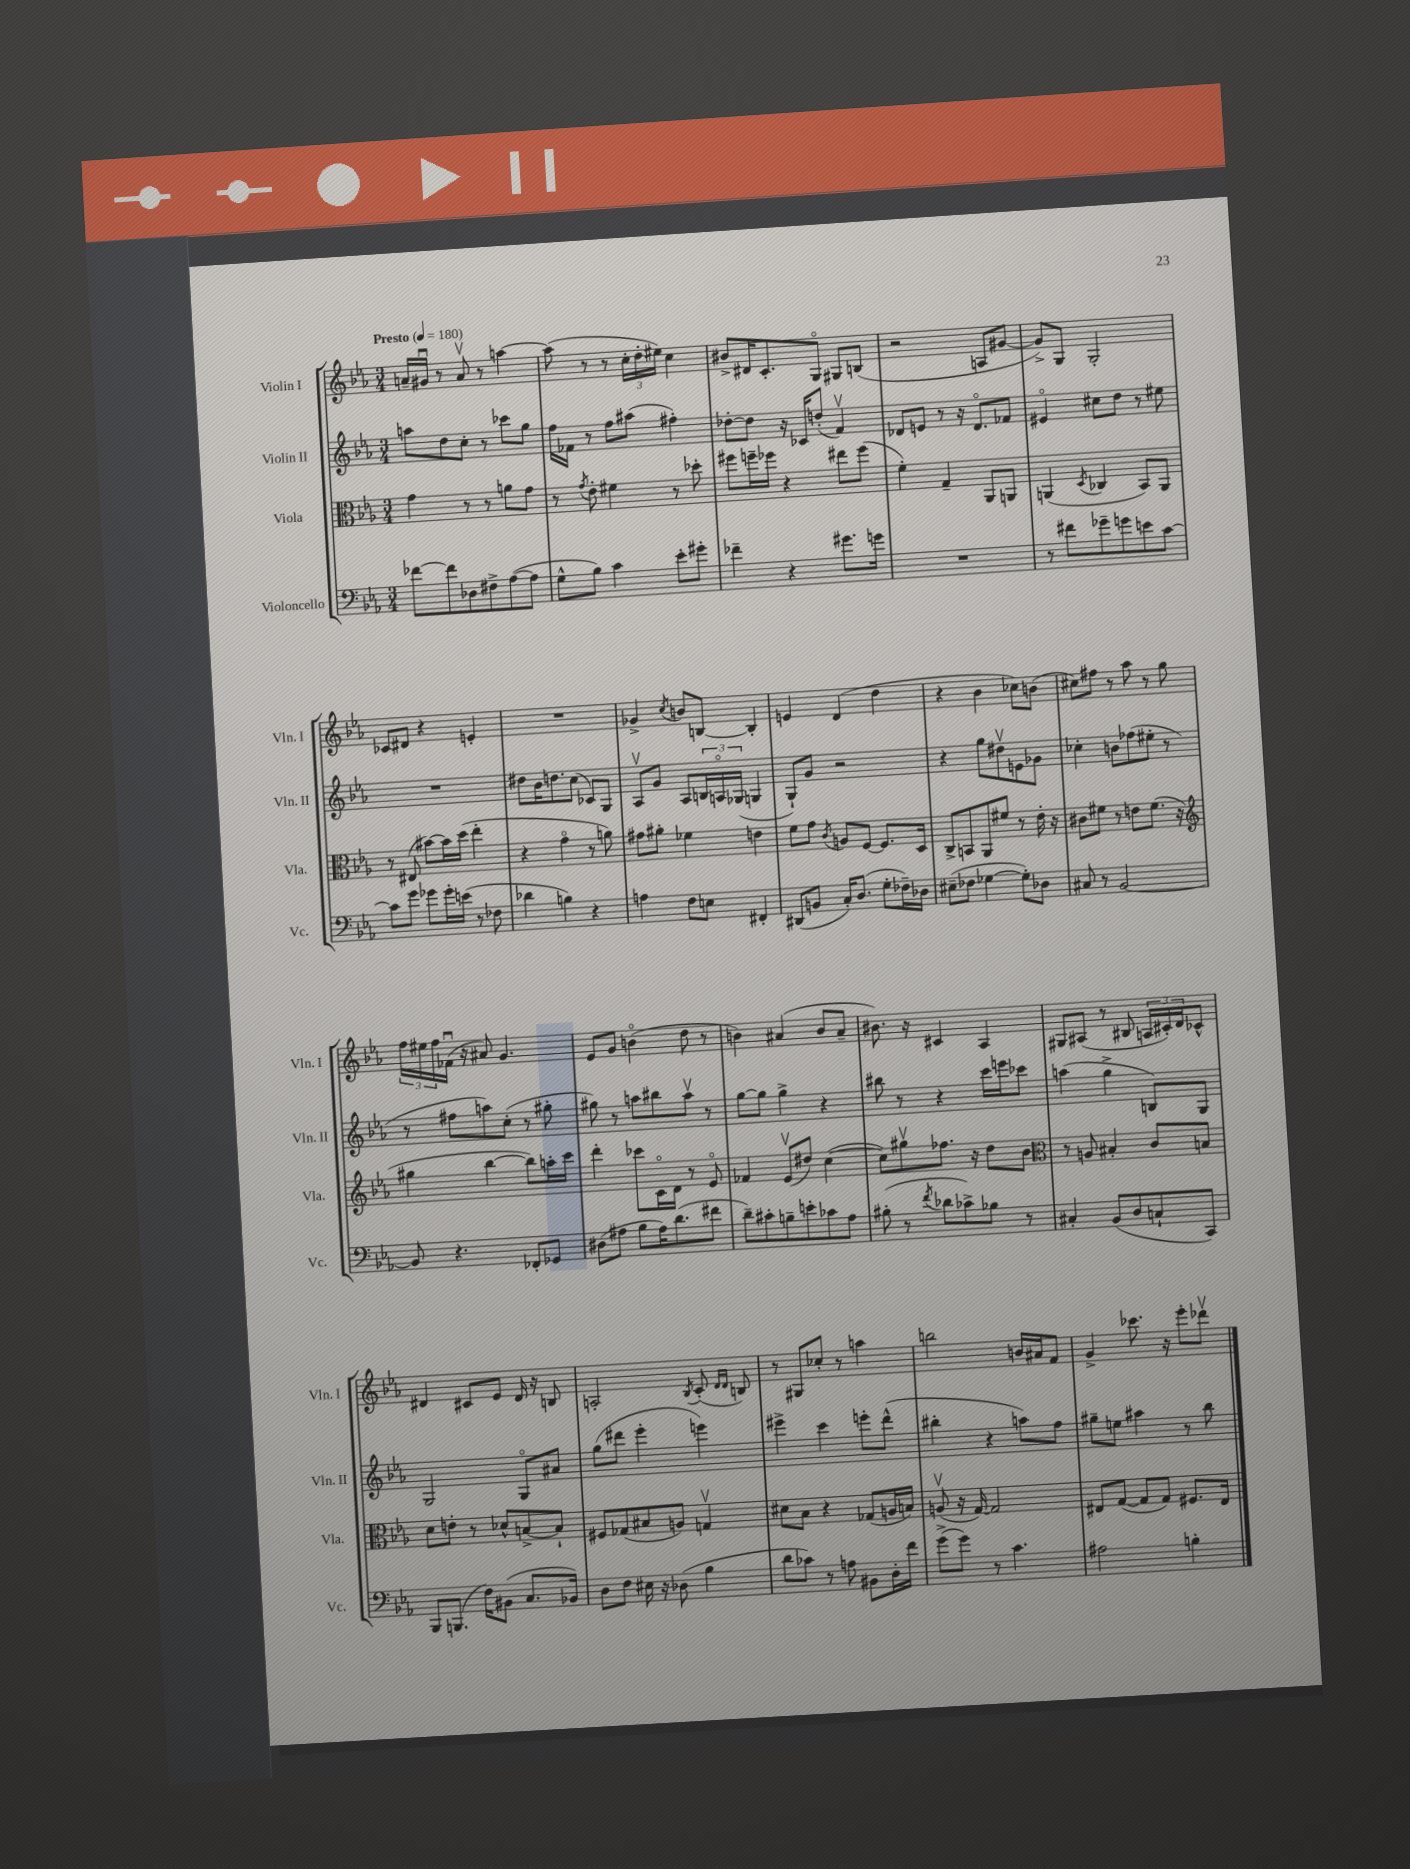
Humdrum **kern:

**kern	**kern	**kern	**kern
*staff4	*staff3	*staff2	*staff1
*clefF4	*clefC3	*clefG2	*clefG2
*k[b-e-a-]	*k[b-e-a-]	*k[b-e-a-]	*k[b-e-a-]
*M3/4	*M3/4	*M3/4	*M3/4
*MM180	*MM180	*MM180	*MM180
[8f-	4g	8aa	16a~
.	.	.	16g#u
8f-]	.	8dd	8r
8D-	8r	8cc'	8av
8F#^	8r	8r	8r
([8A-	8a	8ccc-	[4aa
8A-]	8g	8gg	.
=	=	=	=
8G^^	8r	16ff	(8aa]
.	.	16f-	.
.	8qg	.	.
8B-)	8e-'	8r	8r
4c	4f#	8ff	8r
.	.	(8aa#	24cc'
.	.	.	24dd'
.	.	.	24ee#)
8e-'	8r	4ff#')	4cc
8g#'	8dd-'	.	.
=	=	=	=
4f-~	8ff#	[8dd-'	8b#^
.	16ff~	8dd-]	16d#
.	16ff-	.	8.c'
4r	4r	16r	.
.	.	16c-	.
.	.	(8dd'	8Go
8.g#	8ee#	4fv)	8G#
.	(8ff-	.	(8B
16g	.	.	.
=	=	=	=
2.r	4f')	8d-	2r
.	.	8e	.
.	4G~	8r	.
.	.	16r	.
.	.	8.d-o	.
.	8AA-	.	8A
.	8AA	8f-	[8g#
=	=	=	=
8r	(4AA	4e#o	8g#^])
8f#	.	.	8G
.	8qD	.	.
8g-~	4C-	8cc#	2G'
8g	.	8dd	.
8e	8BB-)	8r	.
[8c	8AA	8ee#	.
=	=	=	=
8c]	8r	2.r	8c-
8g	(8E#	.	8d#
8g-	[8b#)	.	4r
16g-'	16b#]	.	.
(16e	(16dd	.	.
8r	4ee-'	.	4e'
8F-	.	.	.
=	=	=	=
4d-	4r	8dd#	2.r
.	.	16b-	.
.	.	8.dd	.
4B)	4go	.	.
.	.	(8cc	.
4r	8r	8c-)	.
.	8a)	8G	.
=	=	=	=
4A	8g#	8A-v	4g-^
.	8a#'	8g	.
.	.	.	8qcc
8F	4f-	8A-	8b
8E	.	24B	[8B
.	.	24Ao	.
.	.	(24G-	.
4FF#'	4e	4G	4B']
=	=	=	=
(8DD#	8f	8G`)	4e
8BB	8g	8g	.
.	8qc	.	.
16C')	8A	2r	(4d
(8.D	.	.	.
.	[8F	.	.
8G'	8.F]	.	4dd
16F-~)	.	.	.
16D-	16D	.	.
=	=	=	=
(8E#~	8C^	4r	4r
8F-	8BB	.	.
[4G-	8AA-	8gg	4b-
.	8f#	8dd#v	.
8G-'])	8r	8e	8cc-)
8D-	16e-'	8g-	(8b
.	16r	.	.
=	=	=	=
8C#	8c#	4cc-'	8cc#)
8r	8f#	.	8ff#
[2BB-	8r	8b	8r
.	8e	(8ff-	8aa-
.	(8.f#	8ee#'	8r
.	.	8r	8gg
.	16r	.	.
=	=	=	=
*	*clefG2	*	*
8BB-]	4gg#	8r	24ff
.	.	.	24ee#
.	.	.	24ff
4.r	.	8ff#	(16f-u
.	.	.	16r
.	[4bb-	8aa)	8a#)
.	.	(8cc'	4.g
8FF-'	8bb-])	8r	.
8GG-	16aa'	8gg#'	.
.	16ccc	.	.
=	=	=	=
(8D#	4ddd'	8gg#)	8e-
8A#	.	8r	8g
8B-	8ccc-	8aa	(4bo
16A#)	16co	8bb#	.
(8.d	16d	.	.
.	8r	8aav	8dd
8f#	8e-o	8r	8r
=	=	=	=
8d~)	4f-	[8gg	4b)
8c#'	.	8gg]	.
8B~	(8e-v	4gg^	(4a#
8e'	8dd#)	.	.
8c-	([4cc	4r	8b
8A-	.	.	8a#~
=	=	=	=
(8B#'	8cc])	8bb#	8.b#)
8r	8gg#v	8r	.
.	.	.	16r
8qf	.	.	.
8d-	8.ff-	4r	4c#
8c-^)	.	.	.
.	16r	.	.
8B-	8dd	16ccc	4A-
.	.	16eee	.
8r	8b-	8ccc-	.
=	=	=	=
*	*clefC3	*	*
4C#'	8r	(4aa	8G#
.	8A	.	(8A#
(8BB-	4B#'	4gg^	8r
8D	.	.	8B#
8C`	8c	8B)	24A
.	.	.	24c#')
.	.	.	24d
8CC)	8B	8G	8c-^^
=	=	=	=
8BBB-	8d	2G	4d#
(8.BBB	8e'	.	.
.	8r	.	8c#
16F)	.	.	.
(8BB#	8d-^^	.	8e-
8.C	[8B^	8Go	16d#
.	.	.	16r
.	8B`]	8a#	8B
16BB-)	.	.	.
=	=	=	=
8D	8F#	(8gg	2A'
8F	(8G-	8ddd#	.
16E#	8B#	4eee-'	.
16r	.	.	.
(8D-	8A)	.	.
.	.	.	8qB-
4B-	4Gv	4eee)	(8c'
.	.	.	16qqd
.	.	.	16qqd
.	.	.	8B)
=	=	=	=
8d	8d#	4eee#^	8r
8c-)	8B-	.	8G#
8r	4r	4ccc	8cc-'
8A	.	.	8r
8BB#	(8G-	8eee'	4aa
16D'	16A	(8ddd^^	.
16f	16B)	.	.
=	=	=	=
(8g^	(8Av	4bb#'	2bb
8g)	16r	.	.
.	[16G)	.	.
8r	2G]	4r	.
4.c	.	.	.
.	.	8aa)	16b
.	.	.	16a#
.	.	8ff	8f
=	=	=	=
2A#	8E#	8gg#~	4g^
.	([8G	8ee	.
.	8G]	4aa#	8.ccc-
.	8G)	.	.
.	.	.	16r
4B'	8.F#	8r	8eee-'
.	.	8bb-	8ddd-v
.	16E#	.	.
==	==	==	==
*-	*-	*-	*-
